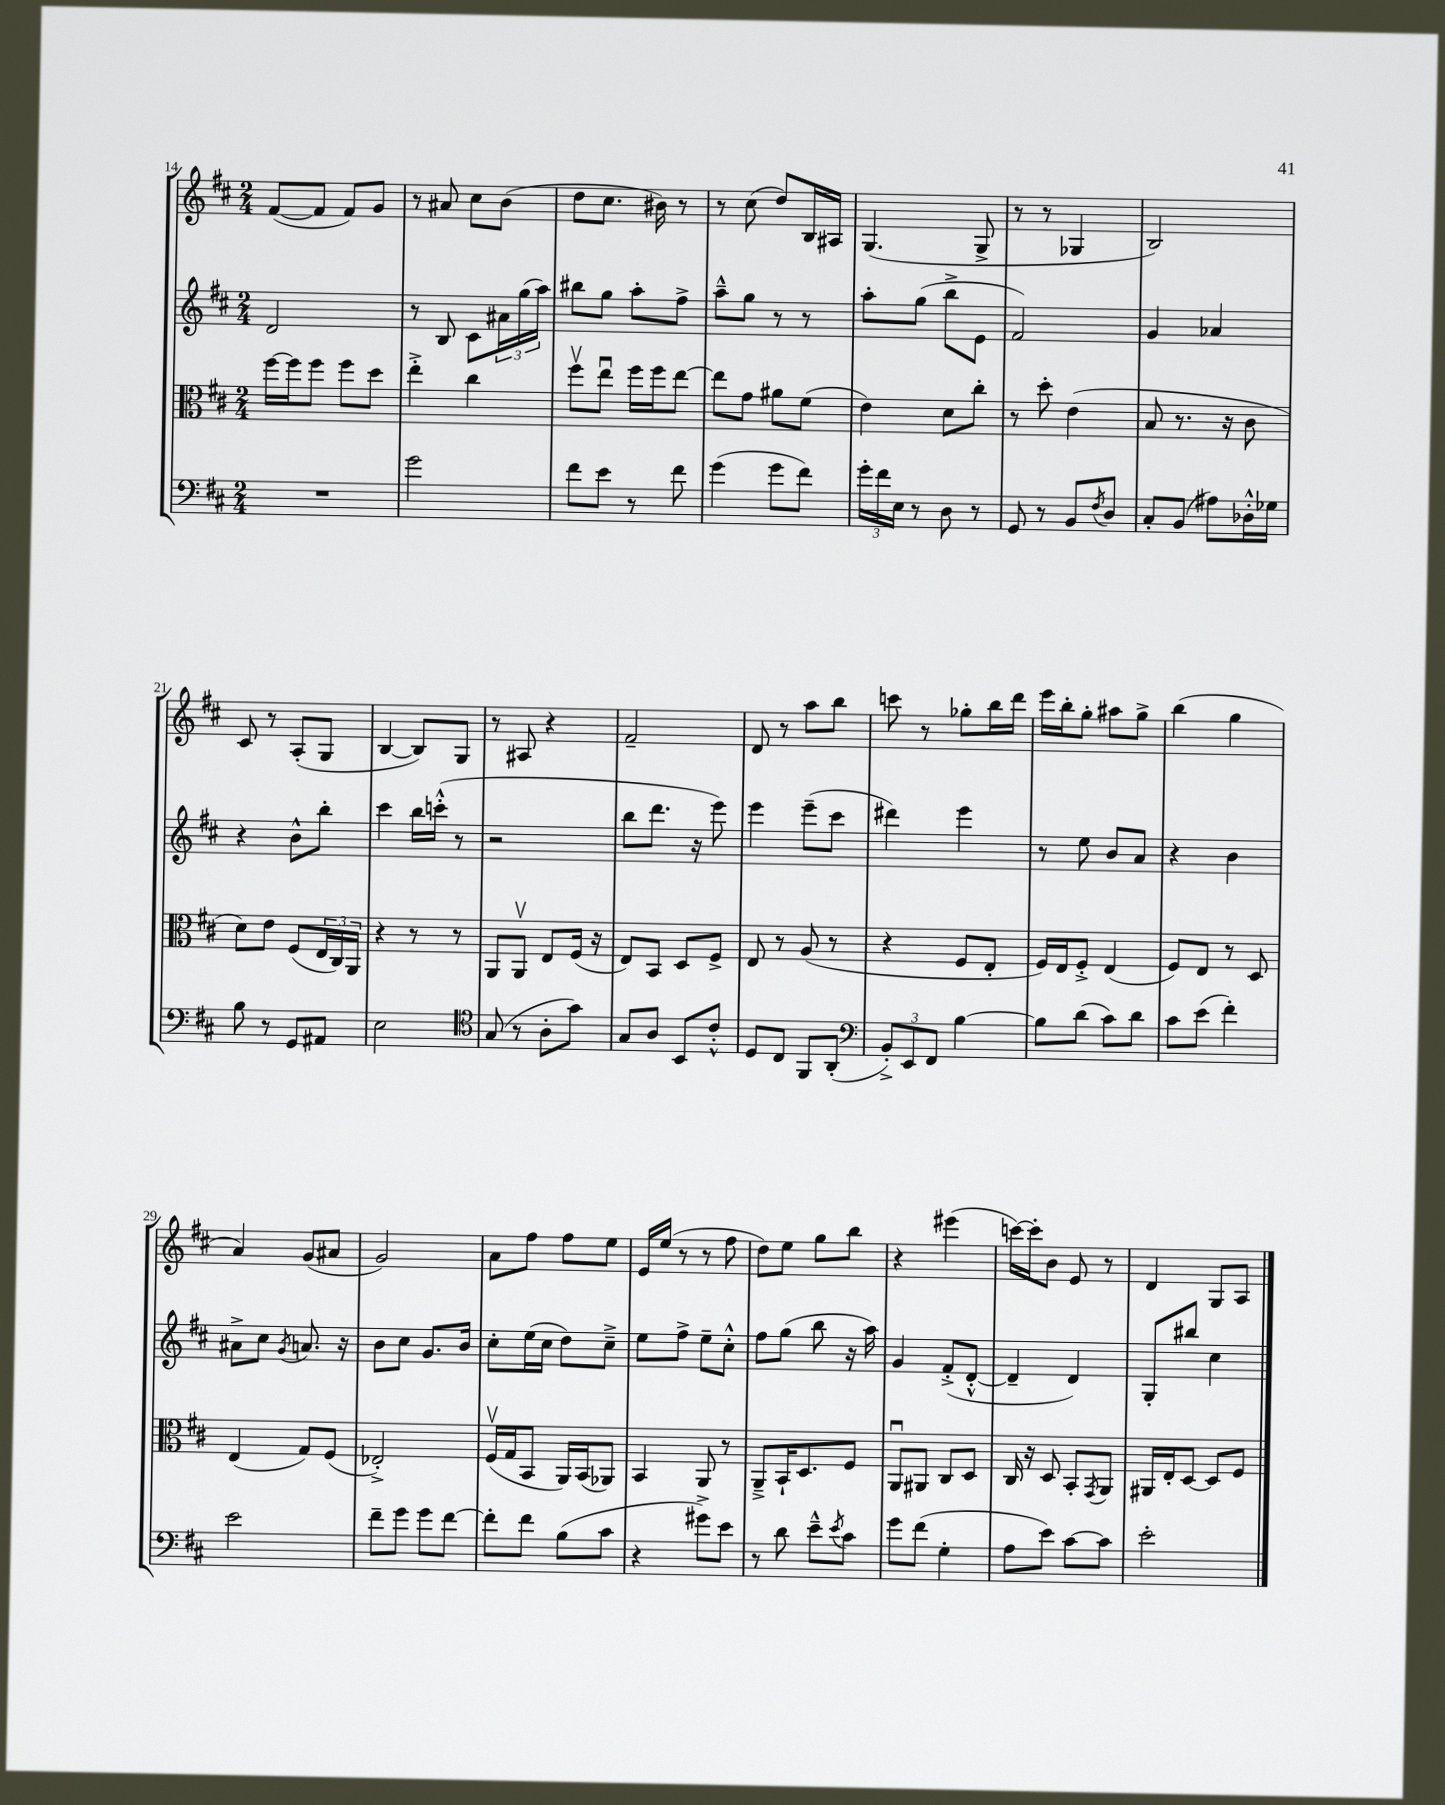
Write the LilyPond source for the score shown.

<<
\new StaffGroup <<
\new Staff = "s0" {
    \clef treble \key d \major \numericTimeSignature \time 2/4
    fis'8~( fis'8 fis'8) g'8 |
    r8 ais'8 cis''8 b'8( |
    d''8 cis''8. bis'16) r8 |
    r8 cis''8( d''8) b16 ais16 |
    g4.( g8-> |
    r8 r8 ges4 |
    b2) |
    cis'8 r8 a8-.( g8 |
    b4~ b8) g8 |
    r8 ais8 r4 |
    fis'2-- |
    d'8 r8 a''8 b''8 |
    c'''8 r8 ges''8-. b''16 d'''16 |
    e'''16 b''16-. g''8-. ais''8 g''8-> |
    b''4( g''4 |
    a'4) g'8( ais'8 |
    g'2) |
    a'8 fis''8 fis''8 e''8 |
    e'16 e''16( r8 r8 fis''8 |
    d''8) e''8 g''8 b''8 |
    r4 eis'''4( |
    c'''16~) c'''16-. b'8 e'8 r8 |
    d'4 g8 a8 \bar "|." |
}
\new Staff = "s1" {
    \clef treble \key d \major \numericTimeSignature \time 2/4
    d'2 |
    r8 b8 cis'8 \tuplet 3/2 { ais'16 g''16( a''16) } |
    bis''8 g''8 a''8-. fis''8-> |
    a''8---^ g''8 r8 r8 |
    a''8-. g''8( b''8-> e'8 |
    fis'2) |
    g'4 aes'4 |
    r4 b'8-^ b''8-. |
    cis'''4 b''16 c'''16-.-^( r8 |
    r2 |
    b''8 d'''8. r16 e'''8) |
    e'''4 e'''8--( cis'''8 |
    dis'''4) e'''4 |
    r8 e''8 b'8 a'8 |
    r4 b'4 |
    ais'8-> cis''8 \acciaccatura { g'8 } a'8. r16 |
    b'8 cis''8 g'8. b'16 |
    cis''8-. e''16( cis''16 d''8) cis''8---> |
    e''8 fis''8-> e''8-- cis''8-.-^ |
    fis''8 g''8( b''8 r16 a''16) |
    g'4 fis'8-.->( d'8~-.-^ |
    d'4-- d'4) |
    g8-. bis''8 cis''4 \bar "|." |
}
\new Staff = "s2" {
    \clef alto \key d \major \numericTimeSignature \time 2/4
    fis''16~ fis''16 fis''8 fis''8 d''8 |
    e''4-.-> cis''4 |
    fis''8\upbow e''8\downbow fis''16 fis''16 e''8~ |
    e''8 g'8 ais'8 fis'8( |
    e'4) d'8 cis''8-. |
    r8 d''8-. e'4( |
    b8 r8. r16 cis'8 |
    d'8) e'8 fis8( \tuplet 3/2 { e16 cis16) a,16 } |
    r4 r8 r8 |
    a,8 a,8\upbow e8 fis16( r16 |
    e8) b,8 d8 fis8-> |
    e8 r8 a8( r8 |
    r4 fis8 e8-. |
    fis16) e16 fis8-.-> e4( |
    fis8) e8 r8 d8 |
    e4( g8) fis8( |
    ees2-.->) |
    fis16\upbow( g16 b,8 a,16) b,16( aes,8) |
    b,4 a,8 r8 |
    a,8---> b,16-! d8. fis8 |
    a,8\downbow ais,8 cis8 d8 |
    cis16 r16 d8 b,8-. \acciaccatura { g,8 } a,8 |
    ais,16 e16-. d8~ d8 fis8 \bar "|." |
}
\new Staff = "s3" {
    \clef bass \key d \major \numericTimeSignature \time 2/4
    R2 |
    g'2 |
    fis'8 e'8 r8 fis'8 |
    g'4( g'8 fis'8) |
    \tuplet 3/2 { g'16-. fis'16 e16 } r8 d8 r8 |
    g,8 r8 b,8 \acciaccatura { fis8 } d8 |
    cis8-. b,8( ais8) des16-.-^ ges16 |
    b8 r8 g,8 ais,8 |
    e2 |
    \clef tenor g8( r8 a8-. g'8) |
    g8 a8 b,8 cis'8-.-^ |
    d8 cis8 fis,8 a,8-.( |
    \clef bass \tuplet 3/2 { b,8-.->) e,8 fis,8 } b4~ |
    b8 d'8( cis'8) d'8 |
    cis'8 e'8( fis'4-.) |
    e'2 |
    fis'8-- g'8 g'8 fis'8~ |
    fis'8-. fis'8 b8( cis'8 |
    r4 gis'8->) e'8 |
    r8 d'8 e'8---^ \acciaccatura { e'8 } cis'8 |
    g'8 fis'8( g4-. |
    a8 e'8) cis'8~ cis'8 |
    e'2-. \bar "|." |
}
>>
>>
\layout { \context { \Score currentBarNumber = #14 } }
